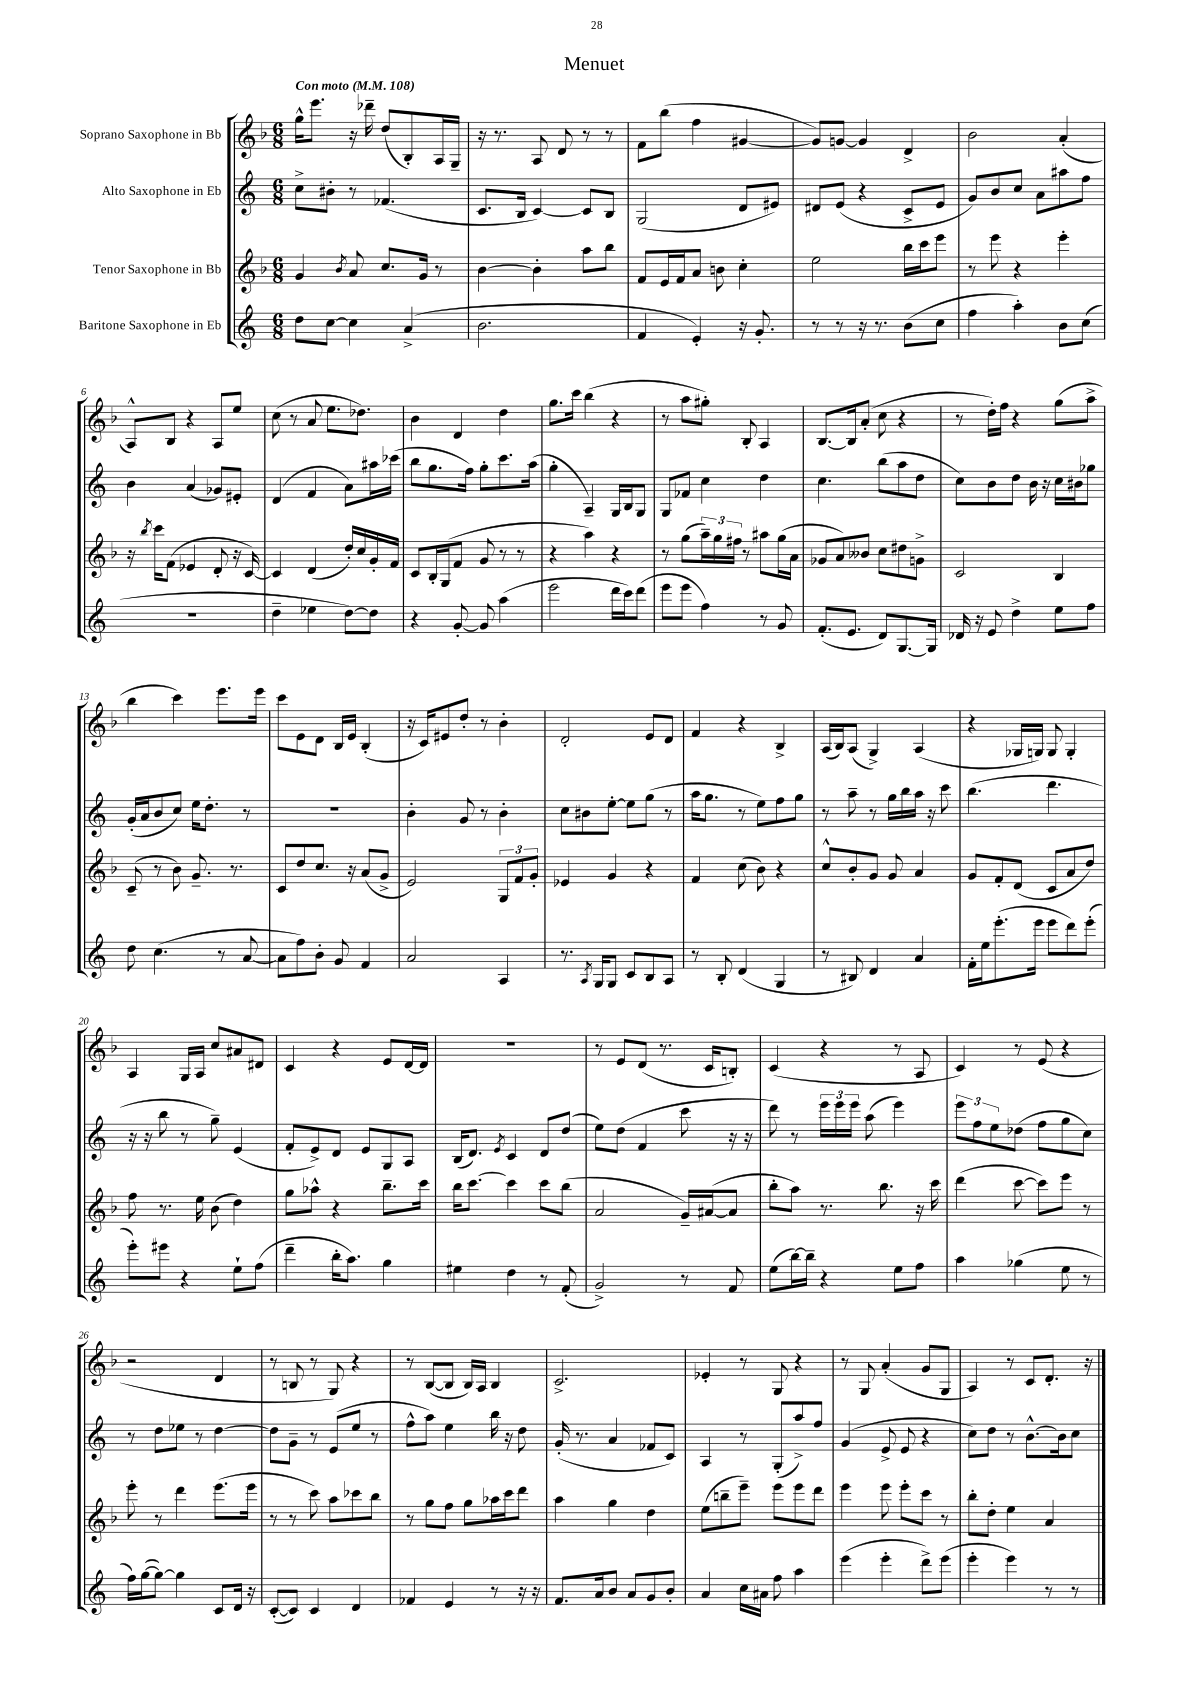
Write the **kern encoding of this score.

**kern	**kern	**kern	**kern
*staff4	*staff3	*staff2	*staff1
*clefG2	*clefG2	*clefG2	*clefG2
*k[]	*k[b-]	*k[]	*k[b-]
*M6/8	*M6/8	*M6/8	*M6/8
*MM108	*MM108	*MM108	*MM108
8dd	4g	8cc^	16gg^^
.	.	.	8.eee
[8cc	.	8b#'	.
.	8qb-	.	.
4cc]	8a	8r	16r
.	.	.	16ddd-~
.	8.cc	(4.f-	(8dd
(4a^	.	.	8B-')
.	16g	.	.
.	8r	.	16A
.	.	.	16G~
=	=	=	=
2.b	[4b-	8.c	16r
.	.	.	8.r
.	.	16B	.
.	4b-']	[4c)	8A
.	.	.	8d
.	8aa	8c]	8r
.	8bb-	8B	8r
=	=	=	=
4f	8f	(2G	8f
.	16e	.	(8bb-
.	16f	.	.
4e')	8a	.	4ff
.	8b	.	.
16r	4cc'	8d	[4g#
8.g'	.	.	.
.	.	8e#)	.
=	=	=	=
8r	2ee	8d#	8g#])
8r	.	(8e	[8g
16r	.	4r	4g]
8.r	.	.	.
(8b	16bb-	8c^	4d^
.	16ccc	.	.
8cc	8eee	8e	.
=	=	=	=
4ff	8r	8g)	2b-
.	8eee	8b	.
4aa')	4r	8cc	.
.	.	8a	.
8b	4eee'	8aa#	(4a'
(8cc	.	8ff	.
=	=	=	=
2.r	16r	4b	8A^^)
.	8qbb-	.	.
.	16ccc	.	.
.	(8f	.	8B-
.	4e-	(4a	4r
.	8d'	8g-)	8A
.	16r	8e#'	8ee
.	[16c)	.	.
=	=	=	=
4dd~	4c]	(4d	(8cc
.	.	.	8r
4ee-	(4d	4f	8a
.	.	.	8.ee
[8dd)	16dd')	8a)	.
.	16cc	.	8.dd-)
8dd]	16g'	16aa#	.
.	16f	(16ccc-	.
=	=	=	=
4r	8c	8bb	4b-
.	16B-'	8.gg	.
.	(16G	.	.
[8g'	8f	.	4d
.	.	16ff)	.
8g]	8g	8gg'	.
(4aa	8r	8.ccc	4dd
.	8r	.	.
.	.	(16aa	.
=	=	=	=
2eee	4r	4gg'	8.gg
.	.	.	16ccc
.	4aa)	4A~)	(4bb-
16ddd	4r	16G	4r
16ccc)	.	16B	.
(8ddd	.	8G	.
=	=	=	=
8eee	8r	8G	8r
8eee	(8gg	8f-	8aa
4ff)	24aa~)	4cc	8gg#')
.	24gg	.	.
.	24ff#	.	.
.	8r	.	8B-'
8r	8aa#	4dd	4A
8g	(16gg	.	.
.	16a	.	.
=	=	=	=
(8.f'	8g-	4.cc	[8.B-
.	8a)	.	.
8.e	.	.	16B-]
.	8b--	.	(8a'
8d)	8cc	(8bb	8cc
[8.G	8dd#	8aa	4r
.	8g^	8dd	.
16G]	.	.	.
=	=	=	=
16d-	2c	8cc)	8r
16r	.	.	.
8e	.	8b	16dd')
.	.	.	16ff
4dd^	.	8dd	4r
.	.	16b	.
.	.	16r	.
8ee	4B-	16cc	(8gg
.	.	16b#	.
8ff	.	8gg-	8aa^
=	=	=	=
8dd	(8c~	(16g'	4bb-
.	.	16a	.
(4.cc	8r	8b	.
.	8b-)	8cc)	4ccc)
.	8.g~	16ee	.
.	.	8.dd'	.
8r	.	.	8.eee
.	8.r	.	.
[8a	.	8r	.
.	.	.	16eee
=	=	=	=
8a]	8c	2.r	8ccc
8ff)	8dd	.	8e
8b'	8.cc	.	8d
8g	.	.	16B-
.	16r	.	16e
4f	(8a	.	(4B-'
.	8g^	.	.
=	=	=	=
2a	2e)	4b'	16r
.	.	.	16c)
.	.	.	8e#
.	.	8g	8dd'
.	.	8r	8r
4A	12G	4b'	4b-'
.	12f	.	.
.	12g'	.	.
=	=	=	=
8.r	4e-	8cc	2d'
.	.	8b#	.
8qA	.	.	.
16G	.	.	.
8G	4g	[8ee'	.
8c	.	8ee]	.
8B	4r	(8gg	8e
8A	.	8r	8d
=	=	=	=
8r	4f	16aa	4f
.	.	8.gg	.
8B'	.	.	.
(4d	(8cc	8r	4r
.	8b-)	8ee)	.
4G	4r	8ff	4B-^
.	.	8gg	.
=	=	=	=
8r	8cc^^	8r	(16A
.	.	.	16B-)
8B#)	8b-'	8aa~	(8A
4d	8g	8r	4G^)
.	8g	16gg	.
.	.	16bb	.
4a	4a	16aa	(4A
.	.	16r	.
.	.	8ccc	.
=	=	=	=
16f'	8g	(4.bb	4r
16ee	.	.	.
(8.eee'	8f'	.	.
.	(8d	.	16G-
16eee	.	.	16G)
8eee	8c	4.ddd	8G
8ddd)	8a	.	4G'
(8eee'	8dd)	.	.
=	=	=	=
8eee')	8ff	16r	4A
.	.	16r	.
8eee#	8.r	8bb	.
4r	.	8r	16G
.	16ee	.	16A
.	(8b-	8gg~)	8cc
8ee`	4dd)	(4e	8a#
(8ff	.	.	8d#
=	=	=	=
4ddd~	8gg	8f'	4c
.	8aa-^^	8e^)	.
16bb'	4r	8d	4r
8.aa)	.	.	.
.	.	8e	.
4gg	8.bb-~	8G	8e
.	.	8A	[16d
.	16ccc	.	16d]
=	=	=	=
4ee#	16bb-	(16B	2.r
.	[8.ccc	8.d)	.
.	.	8qe	.
4dd	4ccc]	4c	.
8r	8ccc	8d	.
(8f'	(8bb-	(8dd	.
=	=	=	=
2g^)	2a	8ee)	8r
.	.	(8dd	8e
.	.	4f	(8d
.	.	.	8.r
8r	16g~)	8ccc	.
.	([16a#	.	16c
8f	8a#]	16r	8B')
.	.	16r	.
=	=	=	=
(8ee	8bb-'	8ddd)	(4c
[16bb)	8aa)	8r	.
16bb~]	.	.	.
4r	8.r	24eee	4r
.	.	24eee	.
.	.	24eee	.
.	.	(8aa	.
.	8.bb-	.	.
8ee	.	4eee)	8r
8ff	16r	.	8A
.	16ccc	.	.
=	=	=	=
4aa	(4ddd	12eee	4c)
.	.	12ff	.
.	.	12ee	.
(4gg-	[8ccc	(8dd-	8r
.	8ccc])	8ff	(8e
8ee	8eee	8gg	4r
8r	8r	8cc)	.
=	=	=	=
16ff)	8eee'	8r	2r
([16gg	.	.	.
8gg_)	8r	8dd	.
4gg]	4ddd	8ee-	.
.	.	8r	.
8c	(8.eee	[4dd	4d
16d	.	.	.
16r	16eee	.	.
=	=	=	=
([8c'	8r	8dd]	8r
8c])	8r	8g~	8B
4c	8ccc)	8r	8r
.	8aa	(8e	8G)
4d	8ccc-	8ee	4r
.	8bb-	8r	.
=	=	=	=
4f-	8r	8ff^^	8r
.	8gg	8aa)	([8B-
4e	8ff	4ee	8B-]
.	8gg	.	16B-)
.	.	.	16A
8r	16aa-	16bb	4B-
.	16ccc	16r	.
16r	8ddd	8dd	.
16r	.	.	.
=	=	=	=
8.f	4aa	(16g'	2.c^
.	.	8.r	.
16a	.	.	.
8b	4gg	4a	.
8a	.	.	.
8g	4dd	8f-	.
8b'	.	8c)	.
=	=	=	=
4a	(8ee	4A	4e-'
.	8bb~	.	.
16cc	8eee~)	8r	8r
16a#	.	.	.
8ff	8eee	(8G'	8G
4aa	8eee	8aa^)	4r
.	8ddd	8ff	.
=	=	=	=
(4eee	4eee	(4g	8r
.	.	.	8G
4eee'	8eee	8e^	(4a'
.	8eee'	8e	.
8ddd^)	8ccc	4r	8g
(8eee	8r	.	8G
=	=	=	=
4eee'	8bb-'	8cc)	4A)
.	8dd'	8dd	.
4eee)	4ee	8r	8r
.	.	[8.b^^	8c
8r	4a	.	8.d'
.	.	16b]	.
8r	.	8cc	.
.	.	.	16r
==	==	==	==
*-	*-	*-	*-
